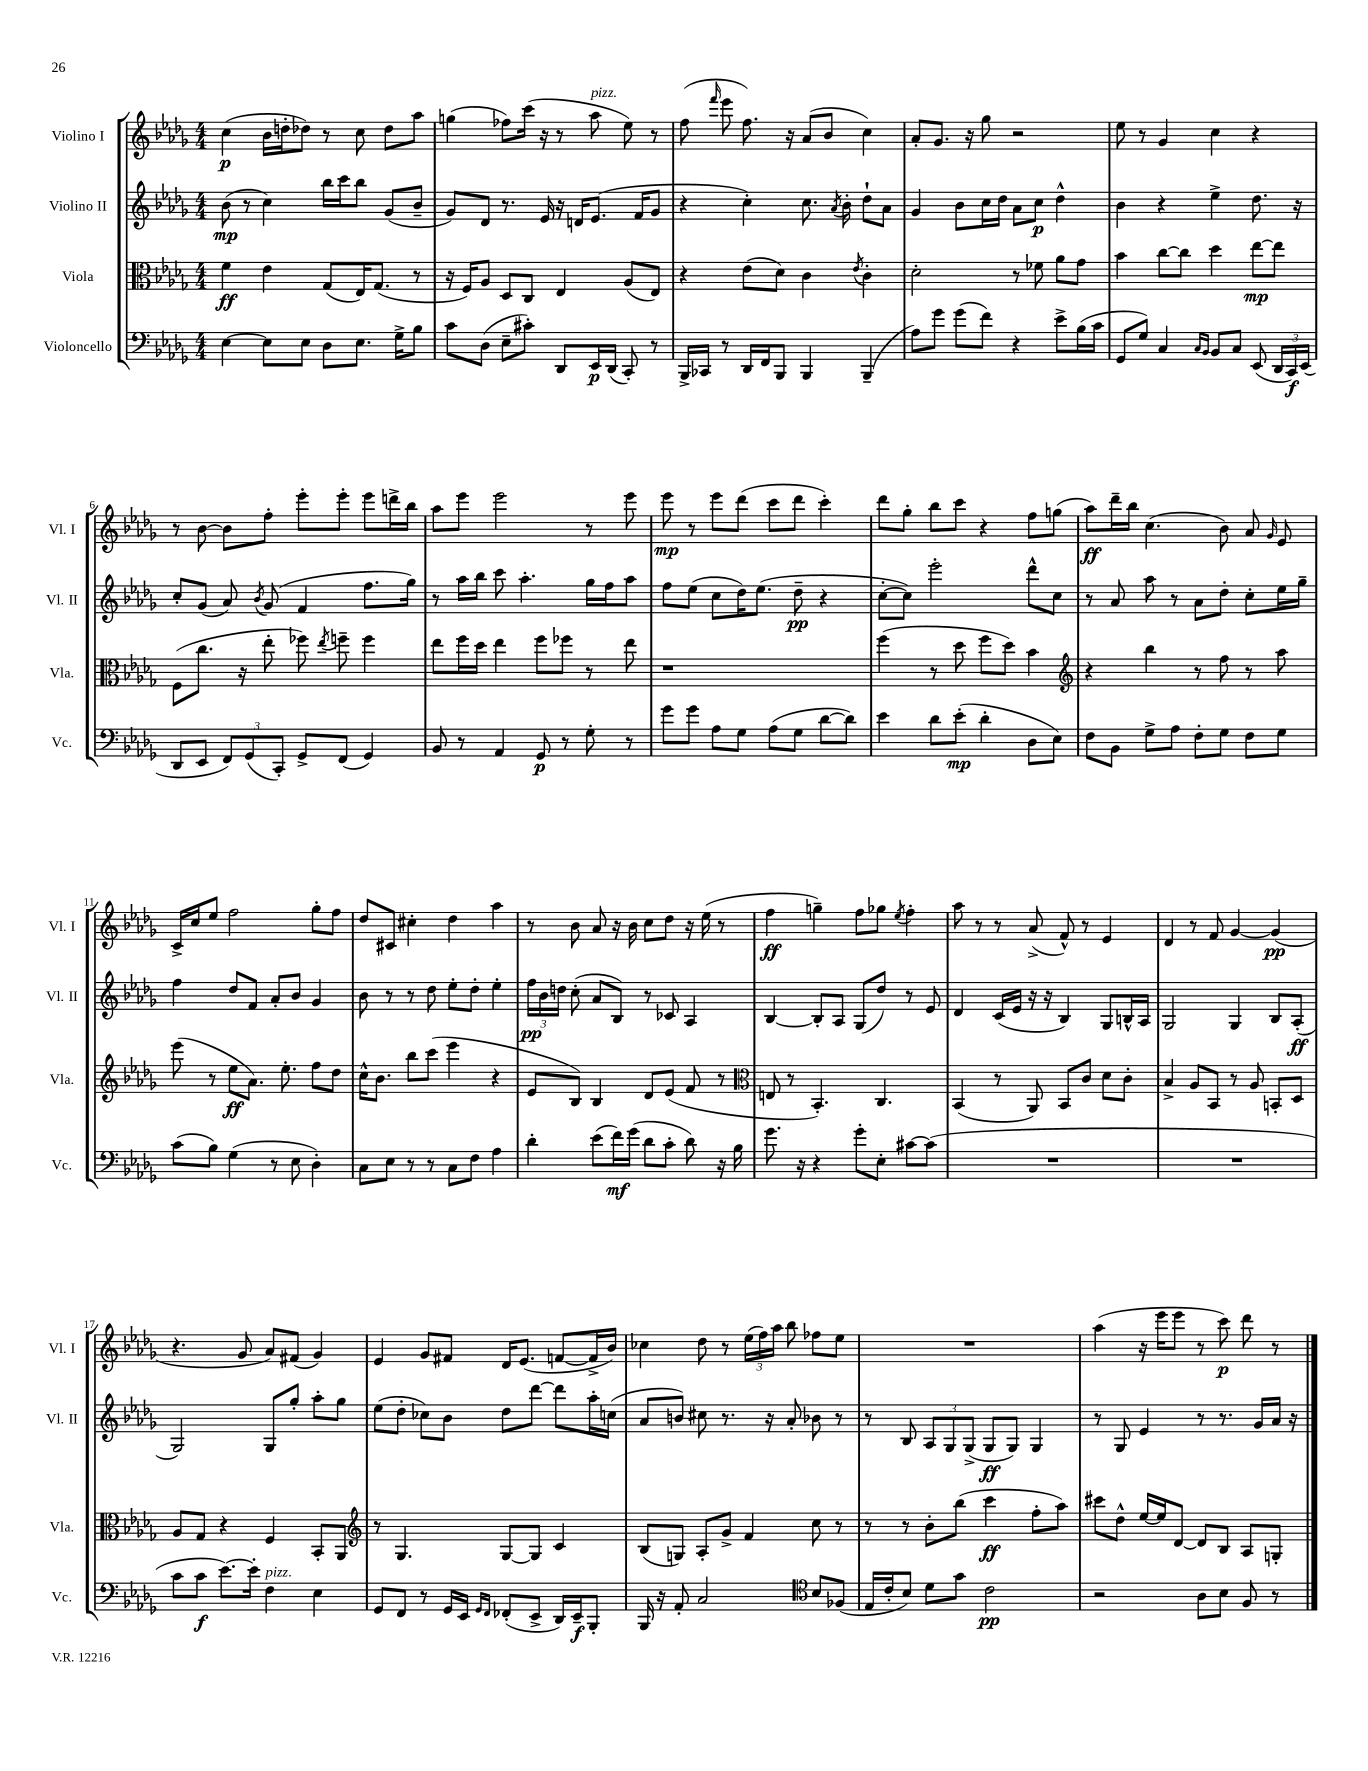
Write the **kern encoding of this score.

**kern	**kern	**kern	**kern
*staff4	*staff3	*staff2	*staff1
*clefF4	*clefC3	*clefG2	*clefG2
*k[b-e-a-d-g-]	*k[b-e-a-d-g-]	*k[b-e-a-d-g-]	*k[b-e-a-d-g-]
*M4/4	*M4/4	*M4/4	*M4/4
[4E-	4f	(8b-	(4cc
.	.	8r	.
8E-]	4e-	4cc)	16b-
.	.	.	16dd'
8E-	.	.	8dd-)
8D-	(8G-	16bb-	8r
.	.	16ccc	.
8.E-	16E-)	8bb-	8cc
.	(8.G-	.	.
.	.	(8g-	8dd-
16G-^	.	.	.
8B-	8r	8b-~	8aa-
=	=	=	=
8c	16r	8g-)	(4gg
.	16F)	.	.
(8D-	8A-	8d-	.
8E-~	8D-	8.r	8ff-)
8c#')	8C	.	(16ccc
.	.	16e-	16r
8DD-	4E-	16r	8r
.	.	16d	.
16EE-	.	(8.e-	8aa-
(16DD-	.	.	.
8CC')	(8A-	.	8ee-)
.	.	16f	.
8r	8E-)	8g-	8r
=	=	=	=
16BBB-^	4r	4r	(8ff
16CC-	.	.	.
.	.	.	16qqfff
8r	.	.	8eee-
16DD-	(8e-	4cc')	8.ff)
16FF	.	.	.
8BBB-	8d-)	.	.
.	.	.	16r
4BBB-	4c	8.cc	(8a-
.	.	.	8b-
.	.	8qa-	.
.	.	16b-'	.
.	8qe-	.	.
(4BBB-~	4c'	8dd-`	4cc)
.	.	8a-	.
=	=	=	=
8A-)	2d-'	4g-	8a-'
8g-	.	.	8.g-
(8g-	.	8b-	.
.	.	.	16r
8f)	.	16cc	8gg-
.	.	16dd-	.
4r	8r	8a-	2r
.	8f-	8cc	.
8e-^	8a-	4dd-^^	.
(16B-	8g-	.	.
16c	.	.	.
=	=	=	=
8GG-	4b-	4b-	8ee-
8G-)	.	.	8r
4C	[8cc	4r	4g-
.	8cc]	.	.
16qqC	.	.	.
16qqBB-	.	.	.
8BB-	4dd-	4ee-^	4cc
8C	.	.	.
(8EE-	[8ee-	8.dd-	4r
24DD-	8ee-]	.	.
24CC)	.	.	.
.	.	16r	.
(24EE-	.	.	.
=	=	=	=
8DD-	(8F	8cc'	8r
8EE-	8.cc	(8g-	[8b-
12FF)	.	8a-)	8b-]
.	16r	.	.
(12GG-	.	.	.
.	.	8qb-	.
.	8ee-'	(8g-	8ff'
12CC')	.	.	.
8GG-^	8ff-)	4f	8eee-'
.	8qee-	.	.
(8FF	8ff~	.	8eee-'
4GG-)	4ff	8.ff	8eee-
.	.	.	16ddd^
.	.	16gg-)	16bb-
=	=	=	=
8BB-	8ee-	8r	8aa-
8r	16ff	16aa-	8eee-
.	16dd-	16bb-	.
4AA-	4ee-	8ccc	2eee-
.	.	4.aa-'	.
8GG-	8ff	.	.
8r	8ff-	.	.
8G-'	8r	16gg-	8r
.	.	16ff	.
8r	8ee-	8aa-	8eee-
=	=	=	=
8g-	1r	8ff	8eee-
8g-	.	(8ee-	8r
8A-	.	8cc	8eee-
8G-	.	16dd-)	(8ddd-
.	.	(8.ee-	.
(8A-	.	.	8ccc
8G-	.	8dd-~	8ddd-
[8d-	.	4r	4ccc')
8d-])	.	.	.
=	=	=	=
4e-	(4ff	[8cc'	8ddd-
.	.	8cc])	8gg-'
8d-	8r	2eee-'	8bb-
(8e-'	8dd-	.	8ccc
4d-'	8ff	.	4r
.	8dd-)	.	.
8D-	4b-	8ddd-^^	8ff
8E-)	.	8cc	(8gg
=	=	=	=
*	*clefG2	*	*
8F	4r	8r	8aa-)
8BB-	.	8a-	16ddd-~
.	.	.	16bb-
8G-^	4bb-	8aa-	(4.cc
8A-	.	8r	.
8F'	8r	8a-	.
8G-	8ff	8dd-'	8b-)
8F	8r	8cc'	8a-
.	.	.	16qqg-
8G-	8aa-	16ee-	8e-
.	.	16gg-~	.
=	=	=	=
(8c	(8eee-	4ff	16c^
.	.	.	16cc
8B-)	8r	.	8ee-
(4G-	8ee-	8dd-	2ff
.	8.a-)	8f	.
8r	.	8a-'	.
.	8.ee-'	.	.
8E-	.	8b-	.
4D-')	8ff	4g-	8gg-'
.	8dd-	.	8ff
=	=	=	=
8C	16cc^^	8b-	8dd-
.	8.b-	.	.
8E-	.	8r	8c#
8r	8bb-	8r	4cc#'
8r	(8ccc	8dd-	.
8C	4eee-	8ee-'	4dd-
8F	.	8dd-'	.
4A-	4r	4ee-'	4aa-
=	=	=	=
4d-'	8e-	24ff	8r
.	.	24b-	.
.	.	24dd	.
.	8B-)	(8cc'	8b-
(8e-	4B-	8a-	8a-
16f)	.	8B-)	16r
(16g-	.	.	16b-
8d-	8d-	8r	8cc
8c'	(8e-	8c-	8dd-
8d-)	8f	4A-	16r
.	.	.	(16ee-
16r	8r	.	8r
16B-	.	.	.
=	=	=	=
*	*clefC3	*	*
8.g-	8E	[4B-	4ff
.	8r	.	.
16r	.	.	.
4r	4.BB-')	8B-']	4gg~)
.	.	8A-	.
8g-'	.	(8G-	8ff
8E-'	4.C	8dd-)	8gg-
.	.	.	8qee-
[8c#	.	8r	4ff'
(8c#]	.	8e-	.
=	=	=	=
1r	(4BB-	4d-	8aa-
.	.	.	8r
.	8r	(16c	8r
.	.	16e-	.
.	8AA-)	16r	(8a-^
.	.	16r	.
.	8BB-	4B-)	8f^^)
.	8c	.	8r
.	8d-	8G-	4e-
.	8c'	16B^^	.
.	.	16A-	.
=	=	=	=
1r	4B-^	2G-	4d-
.	8A-	.	8r
.	8BB-	.	8f
.	8r	4G-	[4g-
.	8A-	.	.
.	8BB'	8B-	(4g-]
.	8D-	(8A-'	.
=	=	=	=
8c	8A-	2G-)	4.r
8c	8G-	.	.
[8.e-)	4r	.	.
.	.	.	8g-
16e-']	.	.	.
4F	4F	8G-	8a-)
.	.	8gg-'	(8f#
4E-	8BB-'	8aa-'	4g-)
.	8AA-	8gg-	.
=	=	=	=
*	*clefG2	*	*
8GG-	8r	(8ee-	4e-
8FF	4.G-	8dd-'	.
8r	.	8cc-)	8g-
16GG-	.	8b-	8f#
16EE-	.	.	.
16qqGG-	.	.	.
16qqFF	.	.	.
(8FF-'	[8G-	8dd-	16d-
.	.	.	(8.e-
8EE-^	8G-]	[8ddd-	.
16DD-)	4c	8ddd-]	[8f
16EE-~	.	.	.
8BBB-'	.	16aa-'	16f^]
.	.	(16cc	16b-)
=	=	=	=
16BBB-	(8B-	8a-	4cc-
16r	.	.	.
8AA-'	8G)	8b)	.
2C	8A-'	8cc#	8dd-
.	8g-^	8.r	8r
.	4f	.	(24ee-
.	.	.	24ff)
.	.	16r	.
.	.	.	24aa-
.	.	8a-'	8bb-
*clefC4	*	*	*
8B-	8cc	8b-	8ff-
(8F-	8r	8r	8ee-
=	=	=	=
16E-	8r	8r	1r
16c'	.	.	.
8B-)	8r	8B-	.
8d-	8b-'	12A-	.
.	.	12G-	.
8g-	(8bb-	.	.
.	.	(12G-^	.
2c	4ccc	8G-	.
.	.	8G-)	.
.	8ff'	4G-	.
.	8aa-)	.	.
=	=	=	=
2r	8ccc#	8r	(4aa-
.	8dd-^^	8G-	.
.	[16ee-	4e-	16r
.	16ee-]	.	16eee-
.	[8d-	.	8eee-
8A-	8d-]	8r	8r
8B-	8B-	8.r	8ccc)
8F	8A-	.	8ddd-
.	.	16g-	.
8r	8G'	16a-	8r
.	.	16r	.
==	==	==	==
*-	*-	*-	*-
